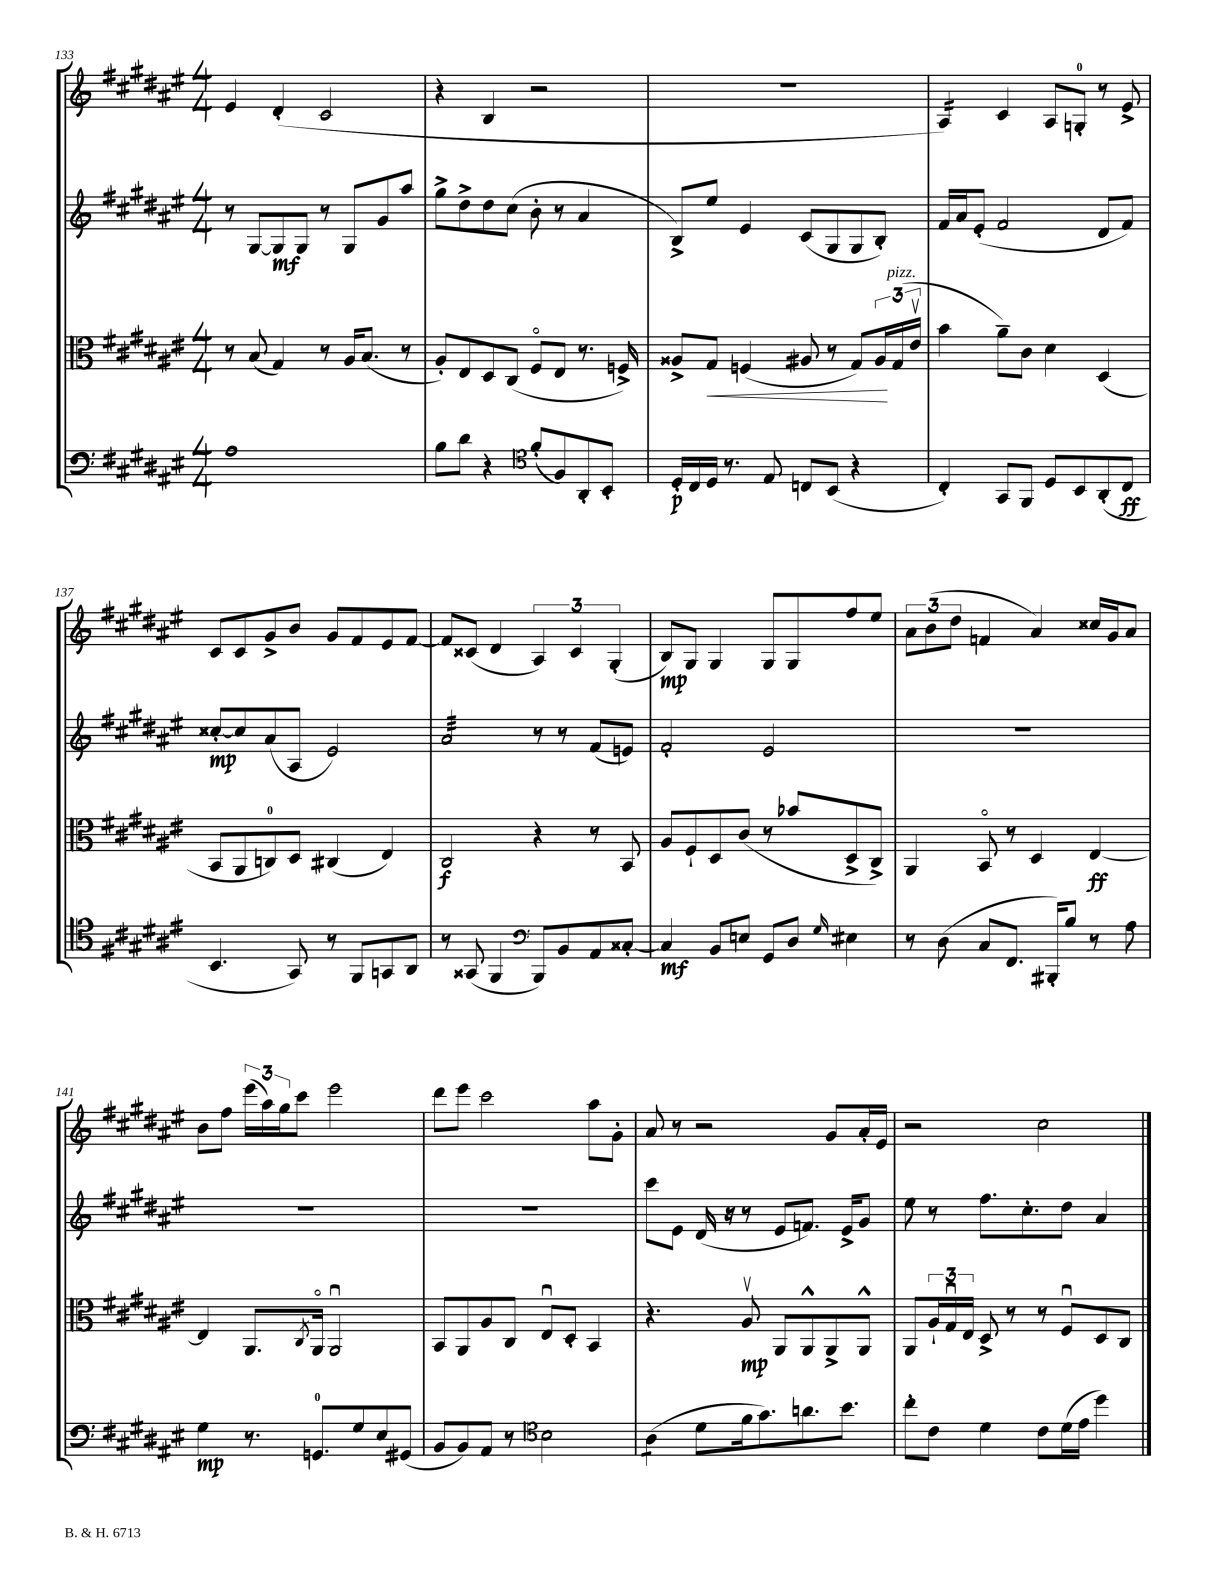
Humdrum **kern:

**kern	**kern	**kern	**kern
*staff4	*staff3	*staff2	*staff1
*clefF4	*clefC3	*clefG2	*clefG2
*k[f#c#g#d#a#e#]	*k[f#c#g#d#a#e#]	*k[f#c#g#d#a#e#]	*k[f#c#g#d#a#e#]
*M4/4	*M4/4	*M4/4	*M4/4
1A#	8r	8r	4e#
.	(8B	[8G#	.
.	4G#)	8G#]	(4d#'
.	.	8G#	.
.	8r	8r	2c#
.	16A#	8G#	.
.	(8.B	.	.
.	.	8g#	.
.	8r	8aa#	.
=	=	=	=
8B	8A#')	8gg#^	4r
8d#	8E#	8dd#^	.
4r	8D#	8dd#	4B
.	(8C#	(8cc#	.
*clefC4	*	*	*
(8f#'	8F#o	8b'	2r
8F#)	8E#	8r	.
8AA#'	8.r	4a#	.
8BB'	.	.	.
.	16F^)	.	.
=	=	=	=
16D#'	8A##^	8B^)	1r
16C#	.	.	.
16D#	8G#	8ee#	.
8.r	.	.	.
.	(4F	4e#	.
8E#	.	.	.
8C	8A#	(8c#	.
(8BB	8r	8G#	.
4r	8G#)	8G#	.
.	24A#	8B')	.
.	(24G#	.	.
.	24e#v	.	.
=	=	=	=
4C#')	4b	16f#	4A#)
.	.	16a#	.
.	.	(8e#'	.
8GG#	8a#~)	2f#	4c#
8FF#	8c#	.	.
8D#	4d#	.	8A#
8BB	.	.	8G'
(8AA#'	(4D#	8d#	8r
8C#	.	8f#)	8e#^
=	=	=	=
4.BB	8BB	[8cc##'	8c#
.	8AA#	8cc##]	8c#
.	8C)	(8a#	8g#^
8GG#)	8D#	8A#	8b
8r	(4C#	2e#)	8g#
8FF#	.	.	8f#
8GG	4E#)	.	8e#
8AA#	.	.	[8f#
=	=	=	=
8r	2C#	2a#	8f#]
(8GG##	.	.	(8c##
4FF#	.	.	4d#
*clefF4	*	*	*
8BBB)	4r	8r	6A#)
8BB	.	8r	.
.	.	.	6c##
8AA#	8r	(8f#	.
.	.	.	(6G#'
[8C##'	8BB	8e)	.
=	=	=	=
4C##]	8A#	2f#'	8B)
.	8F#`	.	8G#
8BB	8D#	.	4G#
8E	(8c#	.	.
8GG#	8r	2e#	8G#
8D#	8b-	.	8G#
16qqG#	.	.	.
4E#	8D#^	.	8ff#
.	8C#^)	.	8ee#
=	=	=	=
8r	4AA#	1r	12a#
.	.	.	(12b
(8D#	.	.	.
.	.	.	12dd#
8C#	8BBo	.	4f
8.FF#	8r	.	.
.	4D#	.	4a#)
16BBB#')	.	.	.
8B	.	.	.
8r	[4E#	.	16cc##
.	.	.	16g#
8A#	.	.	8a#
=	=	=	=
4G#	4E#]	1r	8b
.	.	.	8ff#
8.r	8.AA#	.	(24eee#
.	.	.	24aa#)
.	.	.	24gg#
.	.	.	8ccc#
.	8qC#	.	.
8.GG	16AA#o	.	.
.	2AA#u	.	2eee#
8G#	.	.	.
8E#	.	.	.
(8GG#	.	.	.
=	=	=	=
8BB	8BB	1r	8ddd#
8BB)	8AA#	.	8eee#
8AA#	8A#	.	2ccc#
8r	8C#	.	.
*clefC4	*	*	*
2B	8E#u	.	.
.	8D#'	.	.
.	4BB	.	8aa#
.	.	.	8g#'
=	=	=	=
(4A#	4.r	8ccc#	8a#
.	.	8e#	8r
8d#	.	(16d#	2r
.	.	16r	.
16f#	8A#v	8r	.
8.g#)	.	.	.
.	8AA#	8e#	.
8.a	8AA#^^	8.f)	.
.	8AA#^	.	8g#
8.b	.	16e#^	.
.	8AA#^^	8g#	16a#'
.	.	.	16e#
=	=	=	=
8cc#'	8AA#	8ee#	2r
8c#	24A#`	8r	.
.	24G#u	.	.
.	24E#	.	.
4d#	8D#^	8.ff#	.
.	8r	.	.
.	.	8.cc#'	.
8c#	8r	.	2cc#
(16d#	8F#u	8dd#	.
16e#	.	.	.
4dd#)	8D#	4a#	.
.	8C#	.	.
==	==	==	==
*-	*-	*-	*-
